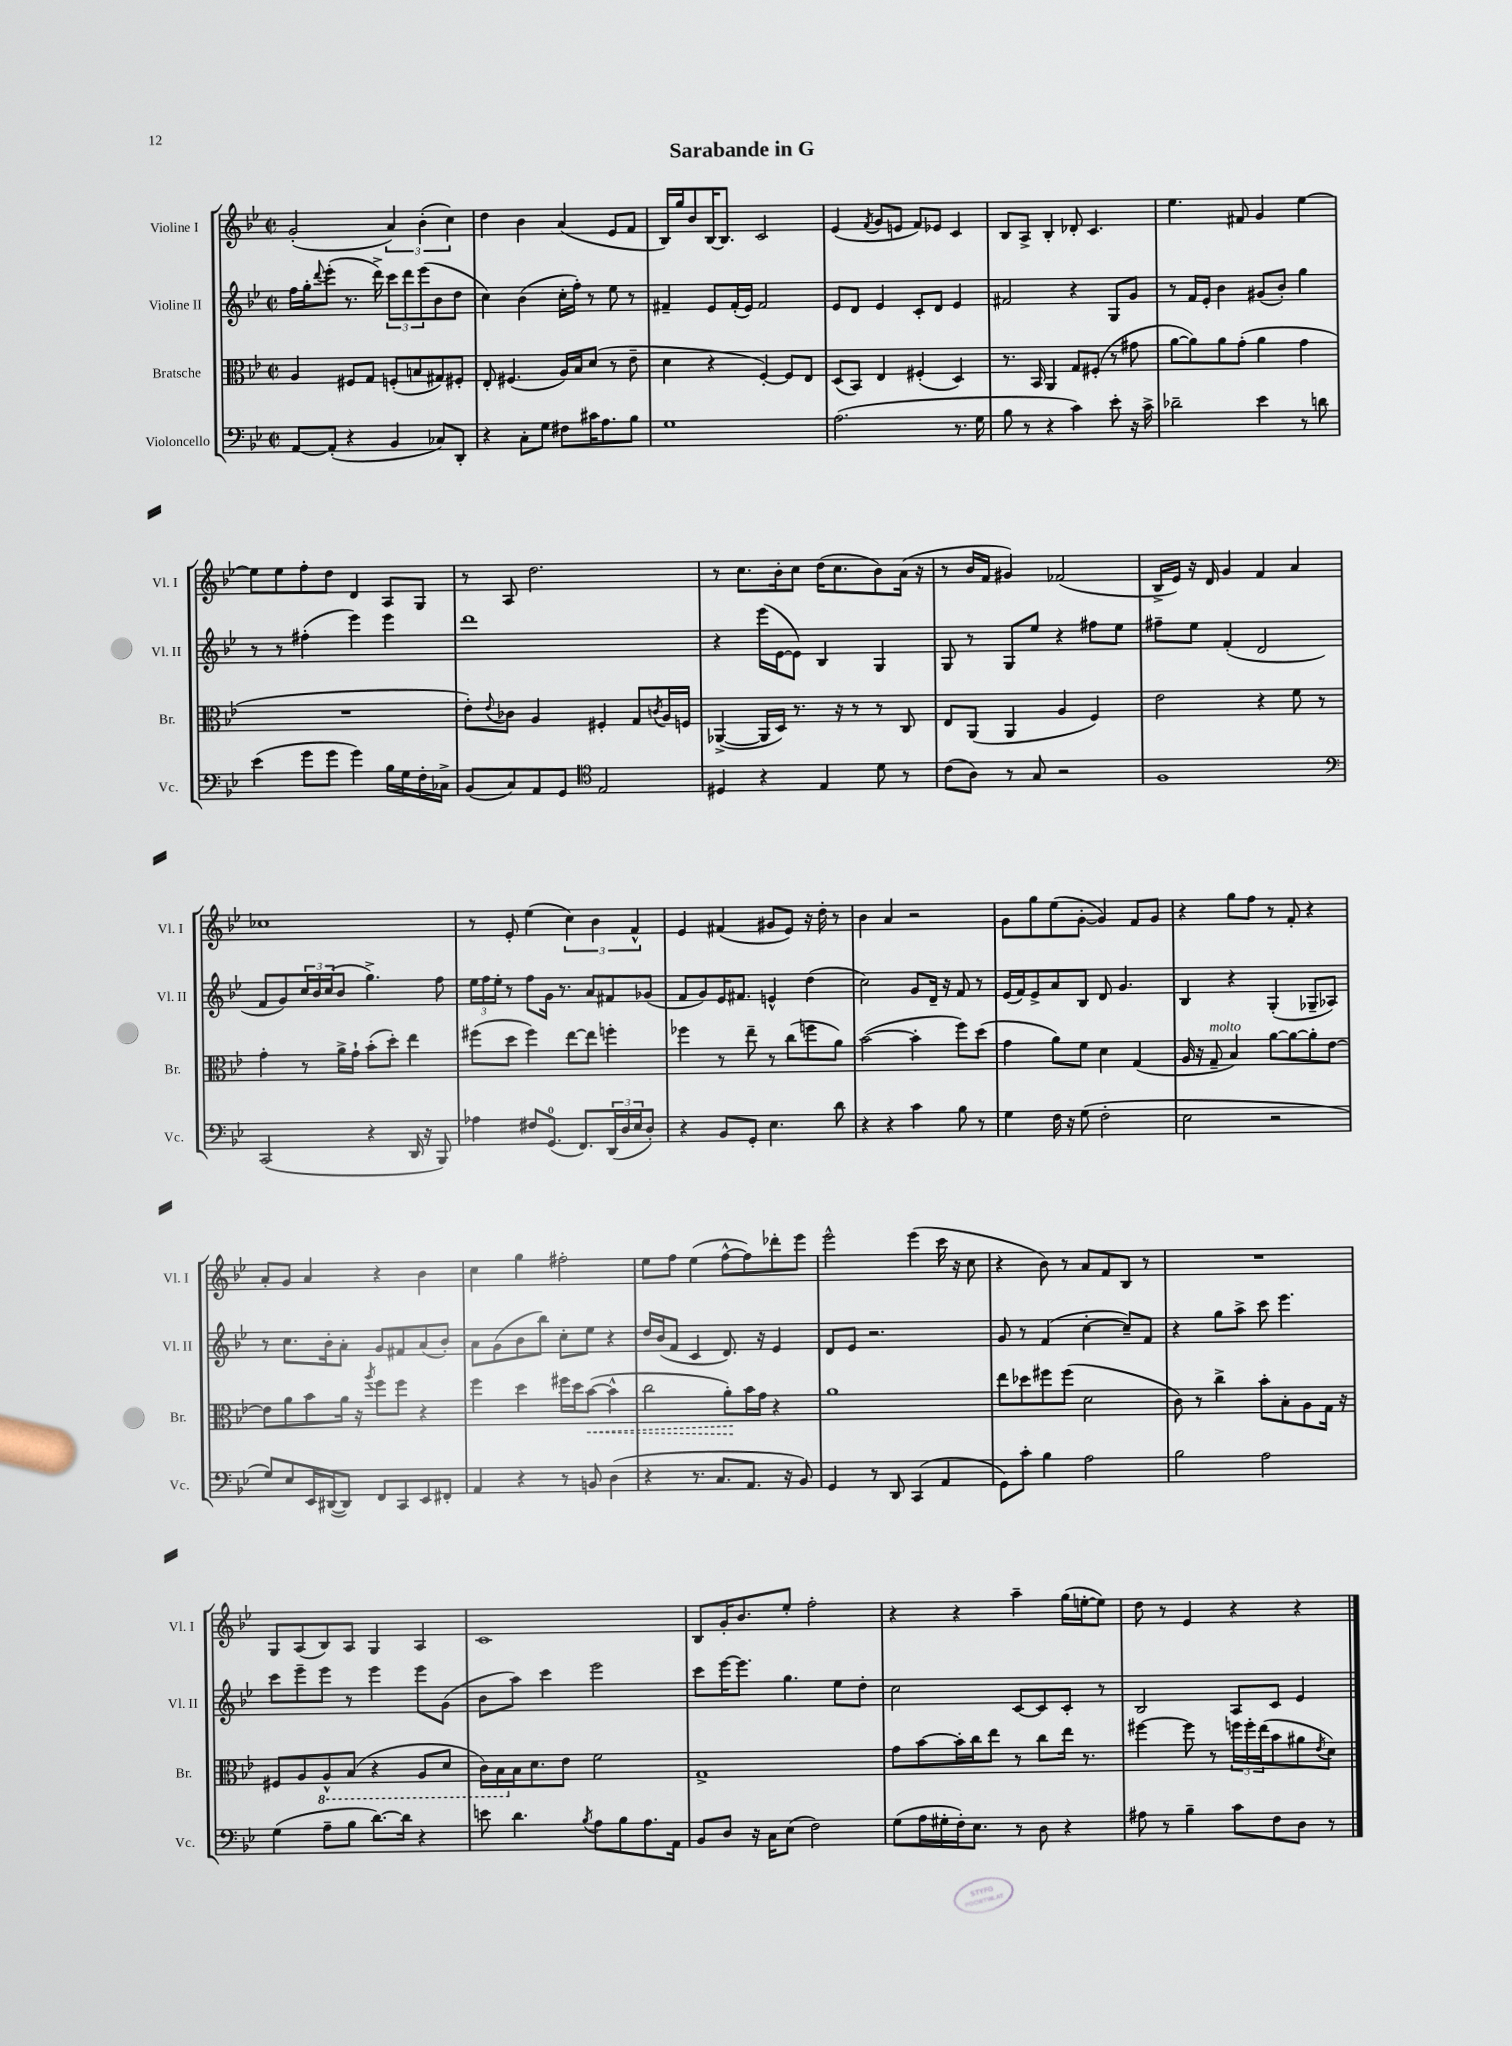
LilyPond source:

\header { title = "Sarabande in G" }
<<
\new StaffGroup <<
\new Staff = "s0" \with { instrumentName = "Violine I" shortInstrumentName = "Vl. I" } {
    \clef treble \key bes \major \defaultTimeSignature \time 2/2
    g'2-.( \tuplet 3/2 { a'4) bes'4-.( c''4) } |
    d''4 bes'4 a'4( ees'8 f'8 |
    bes16) g''16 bes'8 bes16~ bes8. c'2 |
    ees'4( \acciaccatura { f'8 } g'8 e'8 f'8) ees'8 c'4 |
    bes8 a8-> bes4-. des'8-. c'4. |
    ees''4. fis'8 g'4 ees''4~ |
    ees''8 ees''8 f''8-. d''8 d'4 a8 g8 |
    r8 a8 d''2. |
    r8 c''8. bes'16-. c''8 d''16( c''8. bes'8) a'16( r16 |
    r8 bes'16 f'16 gis'4) fes'2( |
    bes16-> ees'16) r16 d'16 g'4 f'4 a'4 |
    ces''1 |
    r8 ees'8-. ees''4( \tuplet 3/2 { c''4) bes'4 f'4-^ } |
    ees'4 fis'4( gis'8 ees'8) r16 d''16-. r8 |
    bes'4 a'4 r2 |
    g'8 g''8 ees''8( g'8~-. g'4) f'8 g'8 |
    r4 g''8 f''8 r8 f'8-. r4 |
    a'8-. g'8 a'4 r4 bes'4 |
    c''4 g''4 fis''2-. |
    ees''8 f''8 ees''4( f''8~-^ f''8) des'''8-. ees'''8 |
    ees'''2-^ ees'''4( c'''16 r16 c''8 |
    r4 bes'8) r8 a'8 f'8 bes8 r8 |
    R1 |
    g8 a8( bes8) a8 g4 a4 |
    c'1 |
    bes8 g'16-. bes'8. ees''8-. f''2-. |
    r4 r4 a''4-- g''16( e''16~-. e''8) |
    d''8 r8 ees'4 r4 r4 \bar "|." |
}
\new Staff = "s1" \with { instrumentName = "Violine II" shortInstrumentName = "Vl. II" } {
    \clef treble \key bes \major \defaultTimeSignature \time 2/2
    f''16 g''16-. \appoggiatura { d'''8 } ees'''8-.( r8. d'''16->) \tuplet 3/2 { c'''8 d'''8 ees'''8( } bes'8 d''8 |
    c''4) bes'4( c''16-. f''16-.) r8 ees''8 r8 |
    fis'4-- ees'8 fis'16-.( ees'16) fis'2 |
    ees'8 d'8 ees'4 c'8-. d'8 ees'4 |
    fis'2 r4 g8 g'8 |
    r8 f'16 ees'16-. bes'4 gis'8( bes'8-.) g''4 |
    r8 r8 fis''4-.( ees'''4) ees'''4 |
    d'''1 |
    r4 ees'''16( ees'16~ ees'8) bes4 g4 |
    g8 r8 g8 ees''8 r4 fis''8 ees''8 |
    fis''8-- ees''8 f'4-.( d'2 |
    f'8 g'8) \tuplet 3/2 { c''16 bes'16 c''16( } bes'8 g''4.->) f''8 |
    \tuplet 3/2 { ees''16 f''16 ees''16-. } r8 f''8 g'16 r8. a'8 fis'8 ges'8( |
    f'8 g'8) ees'16 fis'8. e'4-^ d''4( |
    c''2) g'8 d'16-- r16 f'8 r8 |
    ees'16( f'16) ees'8-> a'8 bes8 d'8 g'4. |
    bes4 r4 g4-.( ges8-- aes8) |
    r8 c''8. bes'16-. a'8-. g'8 fis'8 a'8( bes'8-.) |
    a'8 g'8( bes'8 bes''8) c''8-. ees''8 r4 |
    d''16 bes'16( f'8 c'4 d'8.) r16 ees'4 |
    d'8 ees'8 r2. |
    g'8 r8 f'4( c''4~-. c''8--) f'8 |
    r4 g''8 a''8-> c'''8 ees'''4. |
    c'''8 ees'''8-- ees'''8 r8 ees'''4 ees'''8 g'8( |
    bes'8 a''8) c'''4 ees'''2 |
    c'''8 ees'''16~ ees'''8. g''4. ees''8 d''8-. |
    c''2 c'8~ c'8 c'8-. r8 |
    bes2 a8 c'8 ees'4 \bar "|." |
}
\new Staff = "s2" \with { instrumentName = "Bratsche" shortInstrumentName = "Br." } {
    \clef alto \key bes \major \defaultTimeSignature \time 2/2
    a4 fis8 g8 f8-.( b8 gis8) fis8-. |
    ees8-. fis4.( a16) bes16 d'8( r8 ees'8-- |
    d'4 r4 f4~-.) f8 ees8 |
    d8( bes,8) ees4 fis4-.( d4) |
    r8. bes,16 a,4 g8 fis8-.( r8 gis'8 |
    a'8~ a'8) a'8 g'8-.( a'4 g'4 |
    R1 |
    ees'8-.) \appoggiatura { ees'8 } ces'8 a4 fis4-. g8 \acciaccatura { c'8 } a16 f16 |
    aes,4~->( aes,16 d16) r8. r16 r8 r8 c8 |
    ees8 a,8( a,4 a4 f4) |
    ees'2 r4 f'8 r8 |
    g'4-. r8 a'16-> g'16-! bes'8-.( d''8-.) ees''4 |
    fis''8( d''8 fis''4) ees''8~ ees''8 f''4-. |
    fes''4 r8 ees''8-- r8 c''8( f''8 a'8) |
    bes'2~( bes'4-. f''8) d''8( |
    g'4 a'8) f'8 d'4 g4( |
    a16 r16 g8--^\markup { \italic "molto" } bes4) a'8~ a'8~ a'8-. ees'8~ |
    ees'8 a'8 bes'8 a'16 r16 \acciaccatura { a''8 } f''8 f''8 r4 |
    f''4 d''4 fis''16 d''16 \once \override Hairpin.style = #'dashed-line bes'8~\<( bes'4-^ |
    c''2 a'8-.\!) bes'16 g'16 r4 |
    a'1 |
    ees''8 des''8 fis''8 fis''8( d'2 |
    c'8) r8 c''4-> bes'8-. bes8-. a8 g16 r16 |
    fis8 a8 \ottava #-1 a,8-^ bes,8( r4 a,8 d8 |
    c16) bes,16 \ottava #0 bes16 d'8. ees'8 f'2 |
    g1-> |
    g'8 bes'8~ bes'16-. c''16 ees''8 r8 c''8 ees''16 r8. |
    fis''4~ fis''8 r8 \tuplet 3/2 { f''16 f''16-. ees''16( } bes'8 ais'8 \acciaccatura { ees'8 } d'8) \bar "|." |
}
\new Staff = "s3" \with { instrumentName = "Violoncello" shortInstrumentName = "Vc." } {
    \clef bass \key bes \major \defaultTimeSignature \time 2/2
    a,8~ a,8-.( r4 bes,4 ces8) d,8-. |
    r4 c8-. g8 fis8 cis'16 a8. bes8 |
    g1 |
    a2.( r8. g16 |
    bes8 r8 r4 c'4) ees'8-. r16 c'16-> |
    des'2-- ees'4 r8 d'8 |
    ees'4( g'8 g'8 g'4) bes16 g16 f16-. ces16-> |
    bes,8( c8) a,8 g,8 \clef tenor ees2 |
    dis4 r4 ees4 d'8 r8 |
    c'8( a8) r8 g8 r2 |
    f1 |
    \clef bass c,2( r4 d,16 r16 bes,,8) |
    aes4 fis8 g,8.-0( f,8.) \tuplet 3/2 { d,16( d16 ees16 } d8-.) |
    r4 bes,8 g,8-. ees4. d'8 |
    r4 r4 c'4 bes8 r8 |
    g4 f16 r16 g8( f2-. |
    ees2 r2 |
    g8) ees8 ees,16 dis,16~( dis,8) f,8 c,8 ees,8 fis,8-. |
    a,4 r4 r8 b,8 d4( |
    r4 r8. c8. a,8. r16 bes,8) |
    g,4 r8 d,8 c,4( a,4 |
    g,8) c'8-. bes4 a2 |
    bes2 a2 |
    g4( a8-- bes8 d'8.~) d'16 r4 |
    e'8 d'4. \acciaccatura { bes8 } a8 bes8 a8. a,16 |
    bes,8 d8 r16 c16 ees8( f2) |
    g8( a16 gis16-. f16-.) ees8. r8 d8 r4 |
    ais8 r8 bes4-- c'8 f8 d8 r8 \bar "|." |
}
>>
>>
\layout { \context { \Score \remove "Bar_number_engraver" } }
